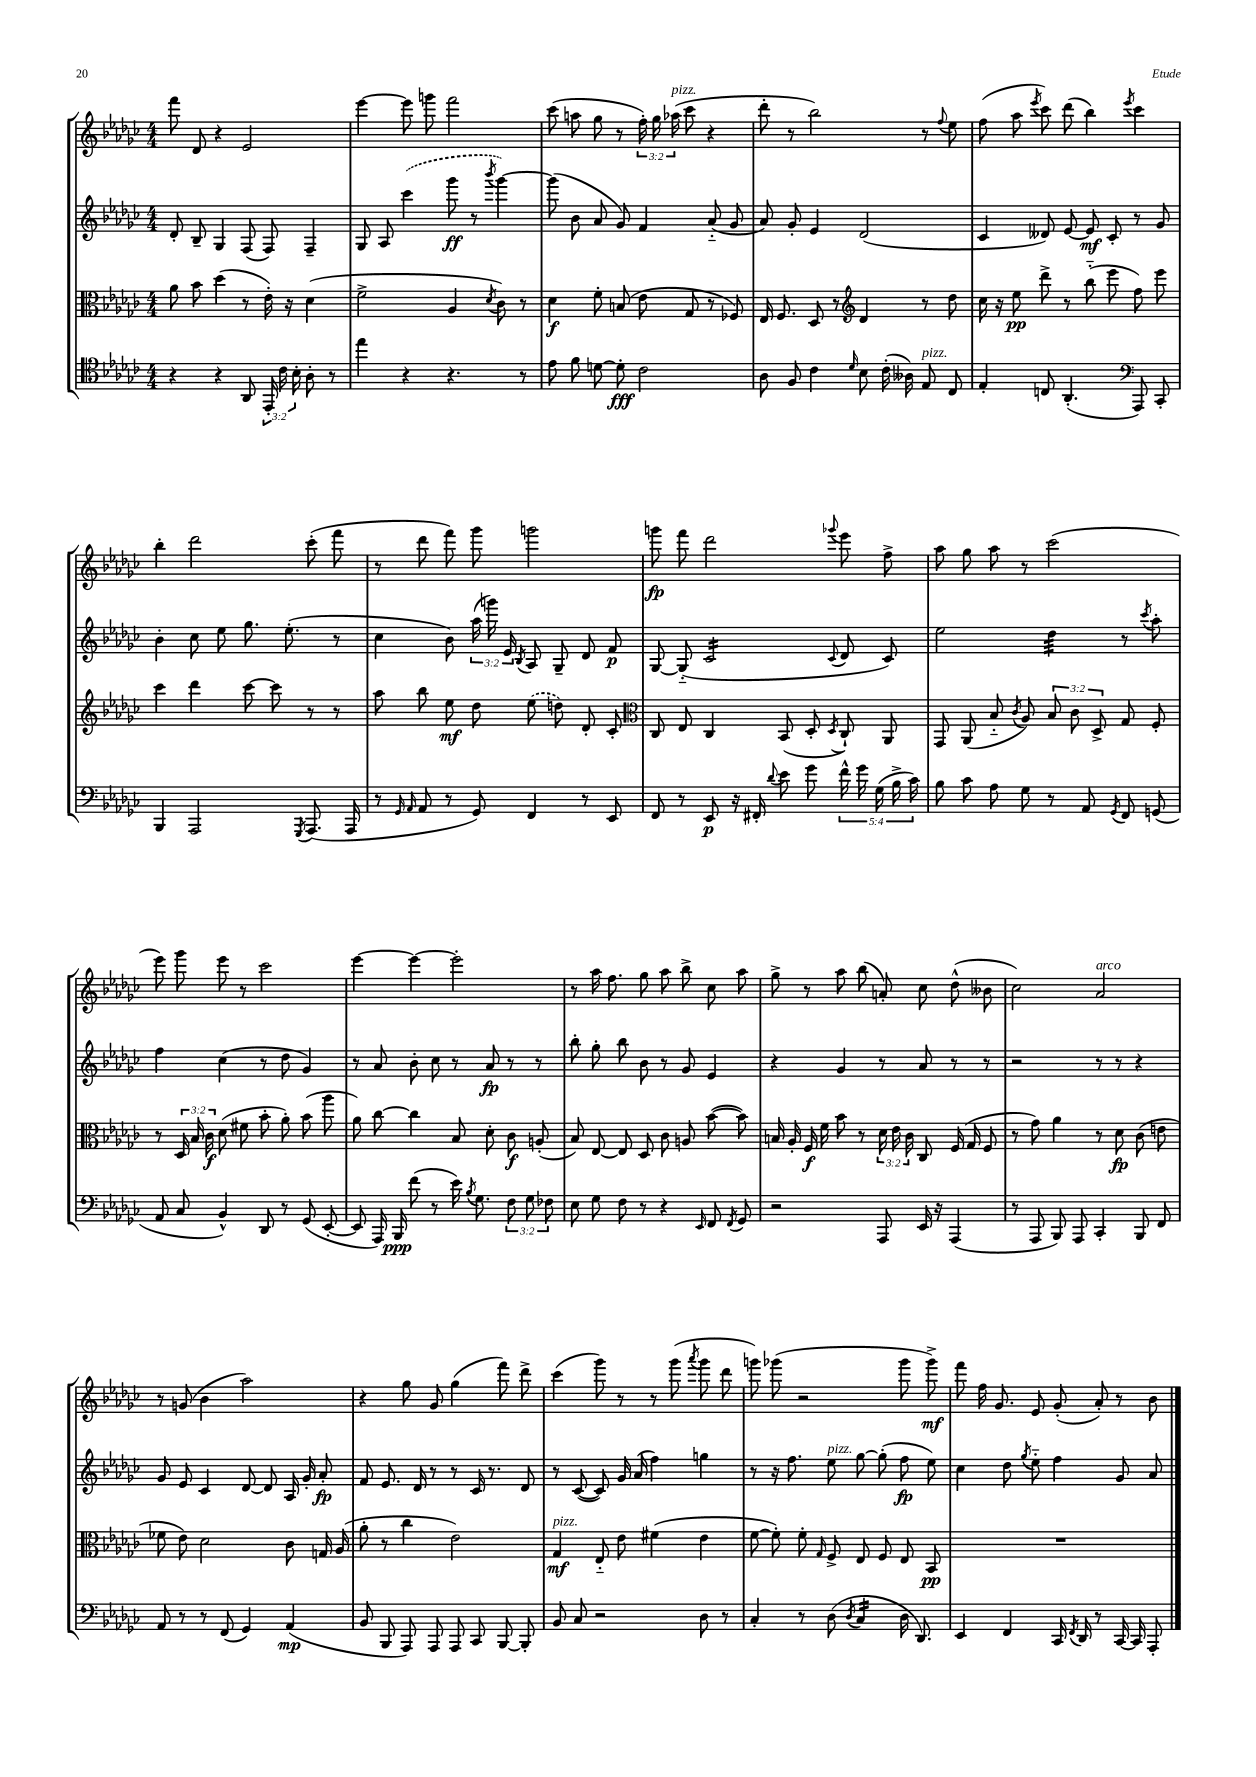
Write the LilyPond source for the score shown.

<<
\new StaffGroup <<
\new Staff = "s0" {
    \clef treble \key ges \major \numericTimeSignature \time 4/4 \override Staff.TupletNumber.text = #tuplet-number::calc-fraction-text
    \autoBeamOff f'''8 des'8 r4 ees'2 |
    ees'''4~ ees'''8 g'''8 f'''2 |
    ces'''8( a''8 ges''8 r8 \tuplet 3/2 { f''16-.) ges''16 aes''16^\markup { \italic "pizz." }( } ces'''8 r4 |
    des'''8-. r8 bes''2) r8 \appoggiatura { f''8 } ees''8 |
    f''8( aes''8 \acciaccatura { ees'''8 } ces'''8) des'''8( bes''4) \acciaccatura { ees'''8 } ces'''4 |
    bes''4-. des'''2 ces'''8-.( f'''8 |
    r8 des'''8 f'''8) ges'''8 g'''2 |
    g'''8\fp f'''8 des'''2 \appoggiatura { ges'''8 } ees'''8 f''8-> |
    aes''8 ges''8 aes''8 r8 ces'''2( |
    ees'''8) ges'''8 ees'''8 r8 ces'''2 |
    ees'''4~ ees'''4~ ees'''2-. |
    r8 aes''16 f''8. ges''8 aes''8 bes''8-> ces''8 aes''8 |
    ges''8-> r8 aes''8 bes''8( a'8-.) ces''8 des''8-^( beses'8 |
    ces''2) aes'2^\markup { \italic "arco" } |
    r8 g'8( bes'4 aes''2) |
    r4 ges''8 ges'8 ges''4( f'''8) des'''8-> |
    ces'''4( ges'''8) r8 r8 ges'''8( \acciaccatura { aes'''8 } ges'''8 des'''8 |
    g'''8) ges'''8( r2 ges'''8 ges'''8->\mf) |
    f'''8 f''16 ges'8. ees'8 ges'8-.( aes'8-.) r8 bes'8 \bar "|." |
}
\new Staff = "s1" {
    \clef treble \key ges \major \numericTimeSignature \time 4/4 \override Staff.TupletNumber.text = #tuplet-number::calc-fraction-text
    \autoBeamOff des'8-. bes8-- ges4 f8( f8) f4-- |
    ges8 aes8 \once \slurDashed ces'''4( ges'''8\ff r8 \acciaccatura { bes'''8 } ges'''4~) |
    ges'''8( bes'8 aes'8 ges'8) f'4 aes'8-_( ges'8 |
    aes'8) ges'8-. ees'4 des'2( |
    ces'4 deses'8) ees'8~ ees'8\mf ces'8-. r8 ges'8 |
    bes'4-. ces''8 ees''8 ges''8. ees''8.-.( r8 |
    ces''4 bes'8) \tuplet 3/2 { aes''16( g'''16) ees'16 } \acciaccatura { bes8 } aes8 ges8-- des'8 f'8\p |
    ges8~ ges8-_( ces'2:16 \appoggiatura { ces'8 } des'8 ces'8) |
    ees''2 des''4:32 r8 \acciaccatura { ces'''8 } aes''8-. |
    f''4 ces''4( r8 des''8 ges'4) |
    r8 aes'8 bes'8-. ces''8 r8 aes'8\fp r8 r8 |
    bes''8-. ges''8-. bes''8 bes'8 r8 ges'8 ees'4 |
    r4 ges'4 r8 aes'8 r8 r8 |
    r2 r8 r8 r4 |
    ges'8 ees'8 ces'4 des'8~ des'8 aes16 ges'16-. aes'8-.\fp |
    f'8 ees'8. des'16 r8 r8 ces'16 r8. des'8 |
    r8 ces'8~( ces'8) ges'16 aes'16( f''4) g''4 |
    r8 r16 f''8. ees''8^\markup { \italic "pizz." } ges''8~ ges''8-.( f''8\fp ees''8) |
    ces''4 des''8 \acciaccatura { ges''8 } ees''8-_ f''4 ges'8 aes'8 \bar "|." |
}
\new Staff = "s2" {
    \clef alto \key ges \major \numericTimeSignature \time 4/4 \override Staff.TupletNumber.text = #tuplet-number::calc-fraction-text
    \autoBeamOff aes'8 bes'8 des''4( r8 ees'16-.) r16 des'4( |
    f'2-> aes4 \acciaccatura { des'8 } ces'8) r8 |
    des'4\f f'8-. b8( ees'8 ges8 r8 fes8) |
    ees16 f8. des8 r8 \clef treble des'4 r8 des''8 |
    ces''16 r16 ees''8\pp des'''8-> r8 bes''8-_( ees'''8 f''8) ees'''8 |
    ces'''4 des'''4 ces'''8~ ces'''8 r8 r8 |
    aes''8 bes''8 ees''8\mf des''8 \once \slurDashed ees''8( d''8) des'8-. ces'8-. |
    \clef alto ces8 ees8 ces4 bes,8( des8-. \acciaccatura { des8 } ces8-!) aes,8 |
    ges,8 aes,8( bes8-_ \acciaccatura { ces'8 } aes8) \tuplet 3/2 { bes8 ces'8 des8-> } ges8 f8-. |
    r8 \tuplet 3/2 { des16 bes16 ces'16\f } des'8( fis'8 bes'8-. aes'8-.) bes'8( aes''8 |
    aes'8) ces''8~ ces''4 bes8 des'8-. ces'8\f a8-.( |
    bes8) ees8~ ees8 des8 ces'8 a8 bes'8~( bes'8) |
    b16 aes16-. f16\f f'16 bes'8 r8 \tuplet 3/2 { des'16 ees'16 ces'16 } ces8 f16( ges16 f8 |
    r8 ges'8) aes'4 r8 des'8\fp ces'8( e'8 |
    fes'8 ees'8) des'2 ces'8 g16 aes16( |
    aes'8-. r8 ces''4 ees'2) |
    ges4\mf^\markup { \italic "pizz." } ees8-_ ees'8 fis'4( ees'4 |
    f'8~ f'8-.) f'8-. \grace { ges16 } f8-> ees8 f8 ees8 bes,8\pp |
    R1 \bar "|." |
}
\new Staff = "s3" {
    \clef tenor \key ges \major \numericTimeSignature \time 4/4 \override Staff.TupletNumber.text = #tuplet-number::calc-fraction-text
    \autoBeamOff r4 r4 aes,8 \tuplet 3/2 { ees,16-. ces'16 bes16-. } aes8-. r8 |
    ees''4 r4 r4. r8 |
    ees'8 f'8 d'8~ d'8-.\fff ces'2 |
    aes8 f8 ces'4 \grace { des'16 } bes8 ces'16-.( aeses16) ees8^\markup { \italic "pizz." } ces8 |
    ees4-. c8 aes,4.-.( \clef bass aes,,8) ces,8-. |
    bes,,4 aes,,2 \acciaccatura { ges,,8 } aes,,8.( aes,,16 |
    r8 \grace { ges,16 aes,16 } aes,8 r8 ges,8) f,4 r8 ees,8 |
    f,8 r8 ees,8\p r16 fis,16-. \appoggiatura { des'8 } ees'8 ges'8 \tuplet 5/4 { f'16-^ ges'16 ges16( bes16-> ces'16) } |
    bes8 ces'8 aes8 ges8 r8 aes,8 \acciaccatura { ges,8 } f,8 g,8( |
    aes,8 ces8 bes,4-^) des,8 r8 ges,8( ees,8~-. |
    ees,8 aes,,16) bes,,16\ppp f'8( r8 ees'16) \acciaccatura { bes8 } ges8. \tuplet 3/2 { f8 ges8 fes8 } |
    ees8 ges8 f8 r8 r4 \grace { ees,16 } f,8 \acciaccatura { f,8 } ges,8 |
    r2 aes,,8 ees,16 r16 aes,,4( |
    r8 aes,,8 bes,,8) aes,,8 ces,4-. bes,,8 f,8 |
    aes,8 r8 r8 f,8( ges,4) aes,4\mp( |
    bes,8 bes,,8 aes,,8) aes,,8 aes,,8 ces,8 bes,,8~ bes,,8-. |
    bes,8 ces8 r2 des8 r8 |
    ces4-. r8 des8( \acciaccatura { des8 } ces4:16 des16 des,8.) |
    ees,4 f,4 ces,16 \acciaccatura { f,8 } des,16 r8 ces,16~ ces,16 aes,,8-. \bar "|." |
}
>>
>>
\layout { \context { \Score \remove "Bar_number_engraver" } }
